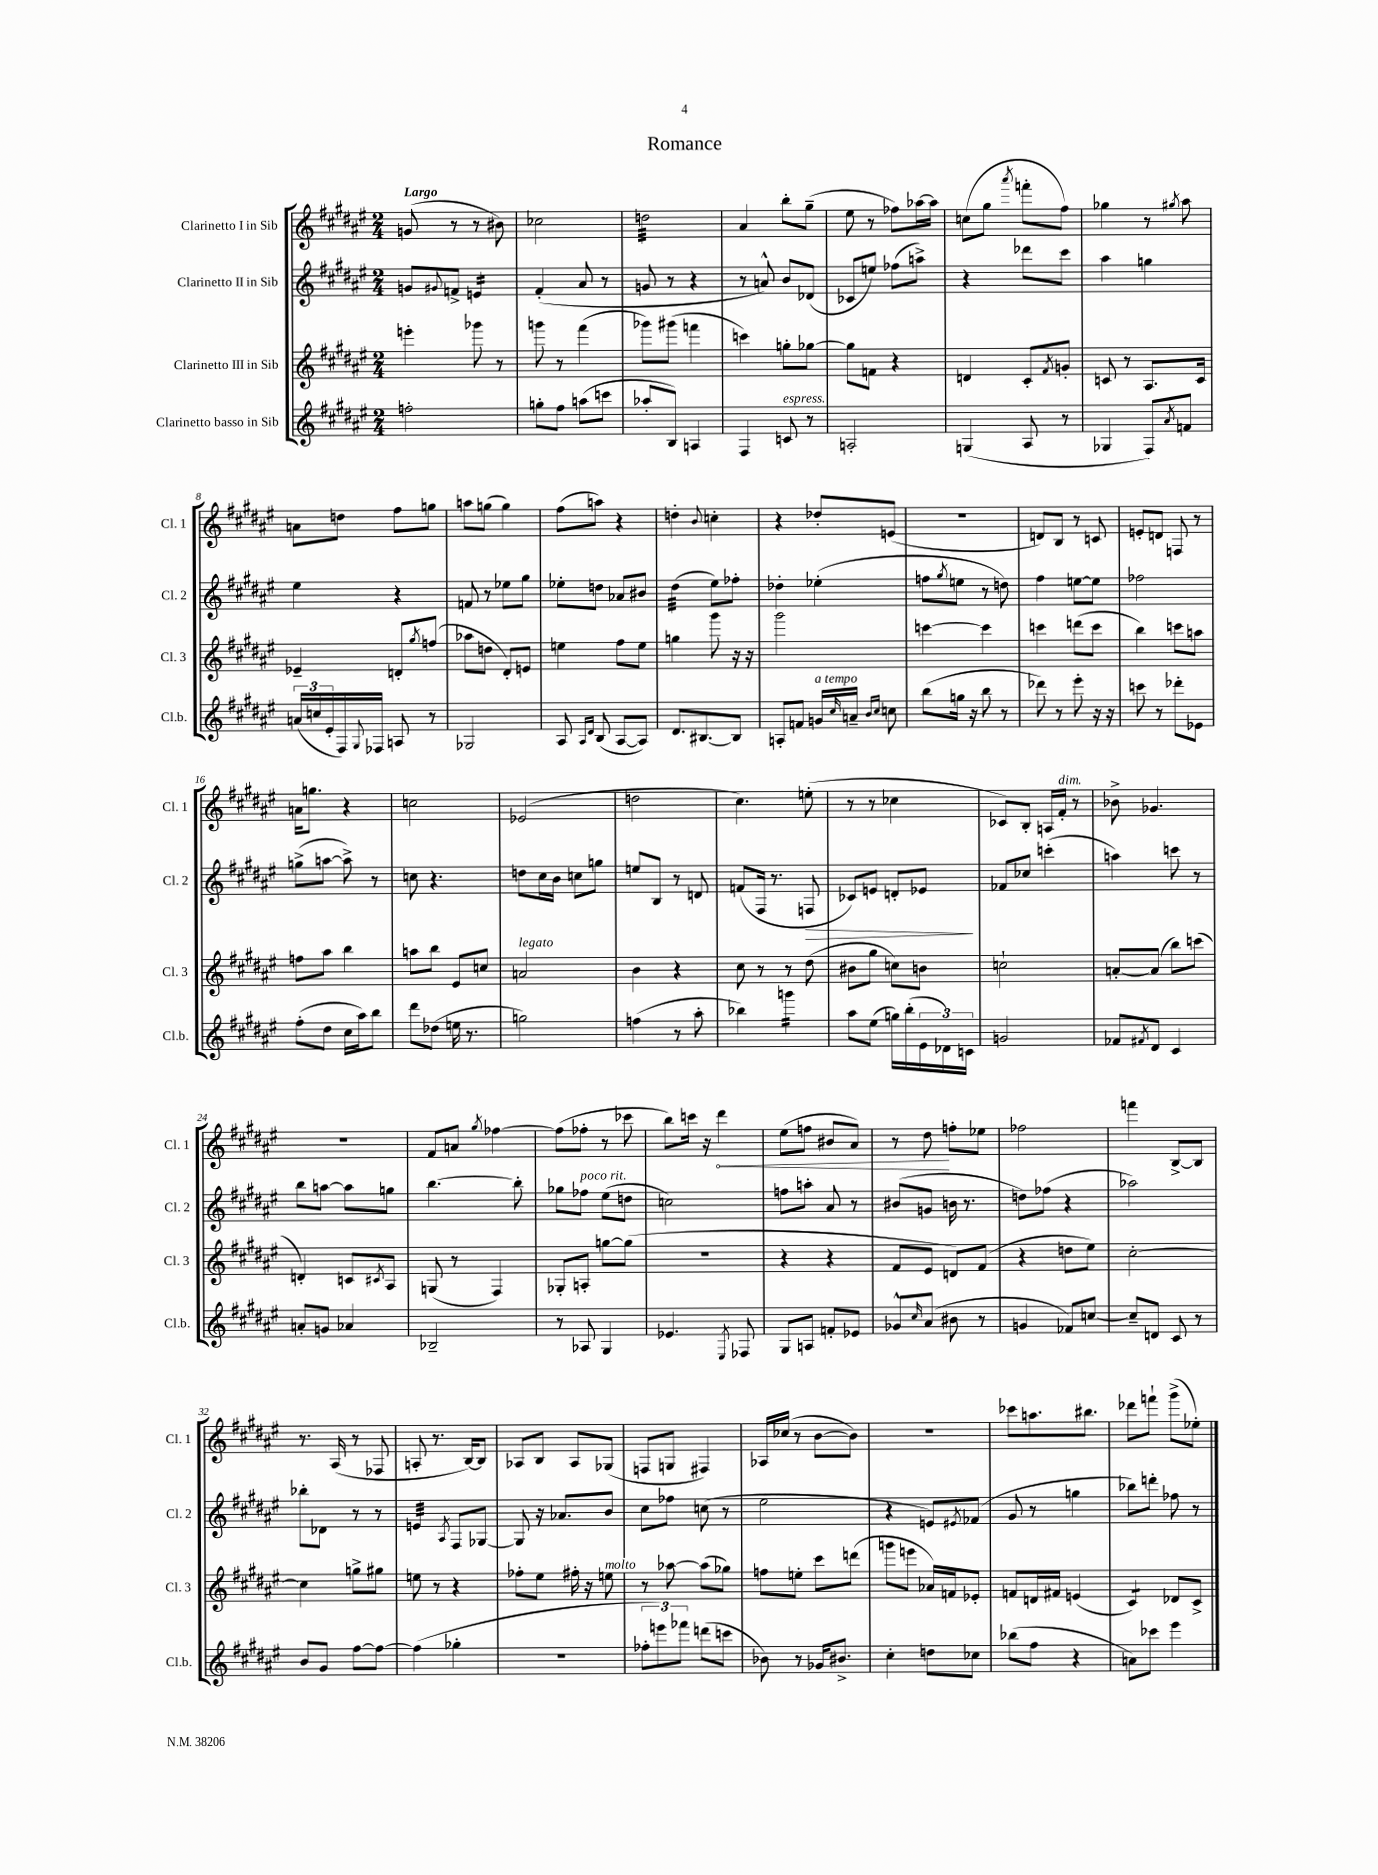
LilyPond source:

\header { title = "Romance" }
<<
\new StaffGroup <<
\new Staff = "s0" \with { instrumentName = "Clarinetto I in Sib" shortInstrumentName = "Cl. 1" } {
    \clef treble \key fis \major \numericTimeSignature \time 2/4 \tempo "Largo"
    g'8( r8 r8 bis'8) |
    ces''2 |
    d''2:32 |
    ais'4 b''8-. gis''8--( |
    eis''8 r8 fes''8) aes''16~ aes''16 |
    c''8( gis''8 \acciaccatura { ais'''8 } f'''8-. fis''8) |
    ges''4 r8 \acciaccatura { gis''8 } ais''8 |
    a'8 d''8 fis''8 g''8 |
    a''8 g''8( g''4) |
    fis''8( a''8) r4 |
    d''4-. \appoggiatura { b'8 } c''4-. |
    r4 des''8-. e'8( |
    r2 |
    d'8) b8 r8 c'8 |
    e'8-. d'8 f8 r8 |
    a'16 g''8. r4 |
    c''2 |
    ees'2( |
    d''2 |
    cis''4.) e''8-.( |
    r8 r8 ces''4 |
    ces'8) b8-. a16 fis'16-.^\markup { \italic "dim." } r8 |
    bes'8-> ges'4. |
    R2 |
    fis'8 a'8 \acciaccatura { gis''8 } fes''4~ |
    fes''8( fes''8-. r8 ces'''8 |
    b''8) c'''16 r16 \once \override Hairpin.circled-tip = ##t dis'''4\< |
    eis''8( f''8 bis'8 ais'8) |
    r8 dis''8\! f''8-. ees''8 |
    fes''2 |
    f'''4 b8~-> b8 |
    r8. ais16( r8 fes8 |
    a8-. r8. b16~) b8 |
    aes8 b8 aes8 ges8( |
    f8 g8 fis4) |
    aes16 ces''16( r8 b'8~ b'8) |
    R2 |
    ces'''8 a''8. bis''8. |
    des'''8 f'''8-! gis'''8->( ees''8-.) \bar "|." |
}
\new Staff = "s1" \with { instrumentName = "Clarinetto II in Sib" shortInstrumentName = "Cl. 2" } {
    \clef treble \key fis \major \numericTimeSignature \time 2/4
    g'8 \appoggiatura { gis'8 } f'8-> e'4:16 |
    fis'4-.( ais'8 r8 |
    g'8 r8 r4 |
    r8 a'8-^) b'8 des'8( |
    ces'8 e''8) fes''8( a''8->) |
    r4 des'''8 cis'''8 |
    ais''4 g''4 |
    eis''4 r4 |
    f'8 r8 ees''8 gis''8 |
    ees''8-. d''8 aes'8 bis'8 |
    dis''4:32( eis''8) fes''8-. |
    des''4-. ees''4-.( |
    f''8 \acciaccatura { gis''8 } e''8 r8 d''8) |
    fis''4 e''8~ e''8 |
    fes''2 |
    g''8->( a''8~ a''8->) r8 |
    c''8 r4. |
    d''8 cis''16 b'16 c''8 g''8 |
    e''8 b8 r8 d'8 |
    f'8( fis16 r8. f8\> |
    ces'8) e'8 d'8-. ees'8\! |
    fes'8 ces''8 c'''4-.( |
    a''4) c'''8 r8 |
    b''8 a''8~ a''8 g''8 |
    b''4.~ b''8-. |
    ges''8 fes''8^\markup { \italic "poco rit." } eis''8( d''8 |
    c''2) |
    f''8 a''8-. ais'8 r8 |
    bis'8( g'8 b'16 r8. |
    d''8) fes''8( r4 |
    aes''2) |
    bes''8-. des'8 r8 r8 |
    e'4:32 \acciaccatura { ais8 } fis8 ges8~ |
    ges8 r16 aes'8. b'8 |
    cis''8 fes''8 c''8( r8 |
    eis''2 |
    r4 e'8) \acciaccatura { eis'8 } fes'8( |
    gis'8 r8 g''4 |
    bes''8) d'''8-. fes''8 r8 \bar "|." |
}
\new Staff = "s2" \with { instrumentName = "Clarinetto III in Sib" shortInstrumentName = "Cl. 3" } {
    \clef treble \key fis \major \numericTimeSignature \time 2/4
    e'''4-. ges'''8 r8 |
    g'''8 r8 fis'''4( |
    ges'''8) gis'''8( f'''4 |
    c'''4) g''8-. ges''8~ |
    ges''8 f'8 r4 |
    d'4 cis'8-. \acciaccatura { fis'8 } g'8-. |
    c'8 r8 ais8. c'16 |
    ees'4-- d'8-. \acciaccatura { gis''8 } f''8( |
    aes''8 d''8 dis'8-.) e'8 |
    e''4 fis''8 e''8 |
    g''4 gis'''8 r16 r16 |
    gis'''2 |
    c'''4~ c'''4 |
    c'''4 d'''8( c'''8 |
    b''4) c'''8 a''8 |
    f''8 ais''8 b''4 |
    a''8 b''8 eis'8 c''8 |
    a'2^\markup { \italic "legato" } |
    b'4 r4 |
    cis''8 r8 r8 dis''8( |
    bis'8 gis''8 c''8) b'8 |
    c''2-! |
    a'8~-. a'8( b''8) c'''8( |
    d'4-.) c'8 \acciaccatura { cis'8 } ais8 |
    g8( r8 fis4) |
    ges8-. a8-. g''8~ g''8( |
    R2 |
    r4 r4 |
    fis'8 eis'8 d'8) fis'8( |
    r4 d''8 eis''8) |
    cis''2~-. |
    cis''4 g''8-> gis''8 |
    e''8 r8 r4 |
    fes''8-. eis''8 fis''16-. r16 e''8^\markup { \italic "molto" } |
    r8 aes''8~ aes''8( ges''8) |
    f''8 e''8-. cis'''8 d'''8( |
    g'''8 e'''8 aes'16) f'16 ees'8-. |
    f'8 d'16 fis'16 e'4( |
    cis'4:8) des'8 cis'8-> \bar "|." |
}
\new Staff = "s3" \with { instrumentName = "Clarinetto basso in Sib" shortInstrumentName = "Cl.b." } {
    \clef treble \key fis \major \numericTimeSignature \time 2/4
    f''2-. |
    g''8-. fis''8 a''8( c'''8 |
    aes''8-. b8) a4 |
    fis4 c'8^\markup { \italic "espress." } r8 |
    a2-. |
    g4( ais8 r8 |
    ges4 fis8) \acciaccatura { ais'8 } f'8 |
    \tuplet 3/2 { a'16( c''16 eis'16-. } fis16) \appoggiatura { gis8 } fes16 a8 r8 |
    ges2 |
    ais8 \grace { ais16 dis'16 } b8( ais8~ ais8) |
    dis'8. bis8.~ bis8 |
    a8-. f'8 g'16^\markup { \italic "a tempo" } \grace { cis''16 } a'16-- \grace { b'16 cis''16 } c''8 |
    b''8( g''16 r16 b''8 r8 |
    des'''8) r8 eis'''8-. r16 r16 |
    c'''8 r8 des'''8-. ees'8 |
    fis''8-.( dis''8 cis''16 ais''16) b''8 |
    dis'''8 des''8( e''16 r8. |
    g''2) |
    f''4( r8 ais''8-. |
    bes''4) g'''4:16 |
    ais''8 eis''8( g''16) b''16-.( \tuplet 3/2 { eis'16 des'16) c'16 } |
    g'2 |
    fes'8 \acciaccatura { fis'8 } dis'8 cis'4 |
    a'8-. g'8 aes'4 |
    bes2-- |
    r8 aes8 gis4 |
    ees'4. \acciaccatura { eis8 } fes8 |
    gis8 a8 f'8-. ees'8 |
    ges'8-^ \grace { cis''16 } ais'8( bis'8 r8 |
    g'4 fes'8) c''8~ |
    c''8-- d'8 cis'8 r8 |
    b'8 gis'8 fis''8~ fis''8~ |
    fis''4( ges''4-. |
    r2 |
    \tuplet 3/2 { fes''8-. e'''8) fes'''8 } d'''8( c'''8 |
    bes'8) r8 ges'16 bis'8.-> |
    cis''4-. d''8 ces''8 |
    bes''8( fis''8 r4 |
    a'8) ces'''8 eis'''4 \bar "|." |
}
>>
>>
